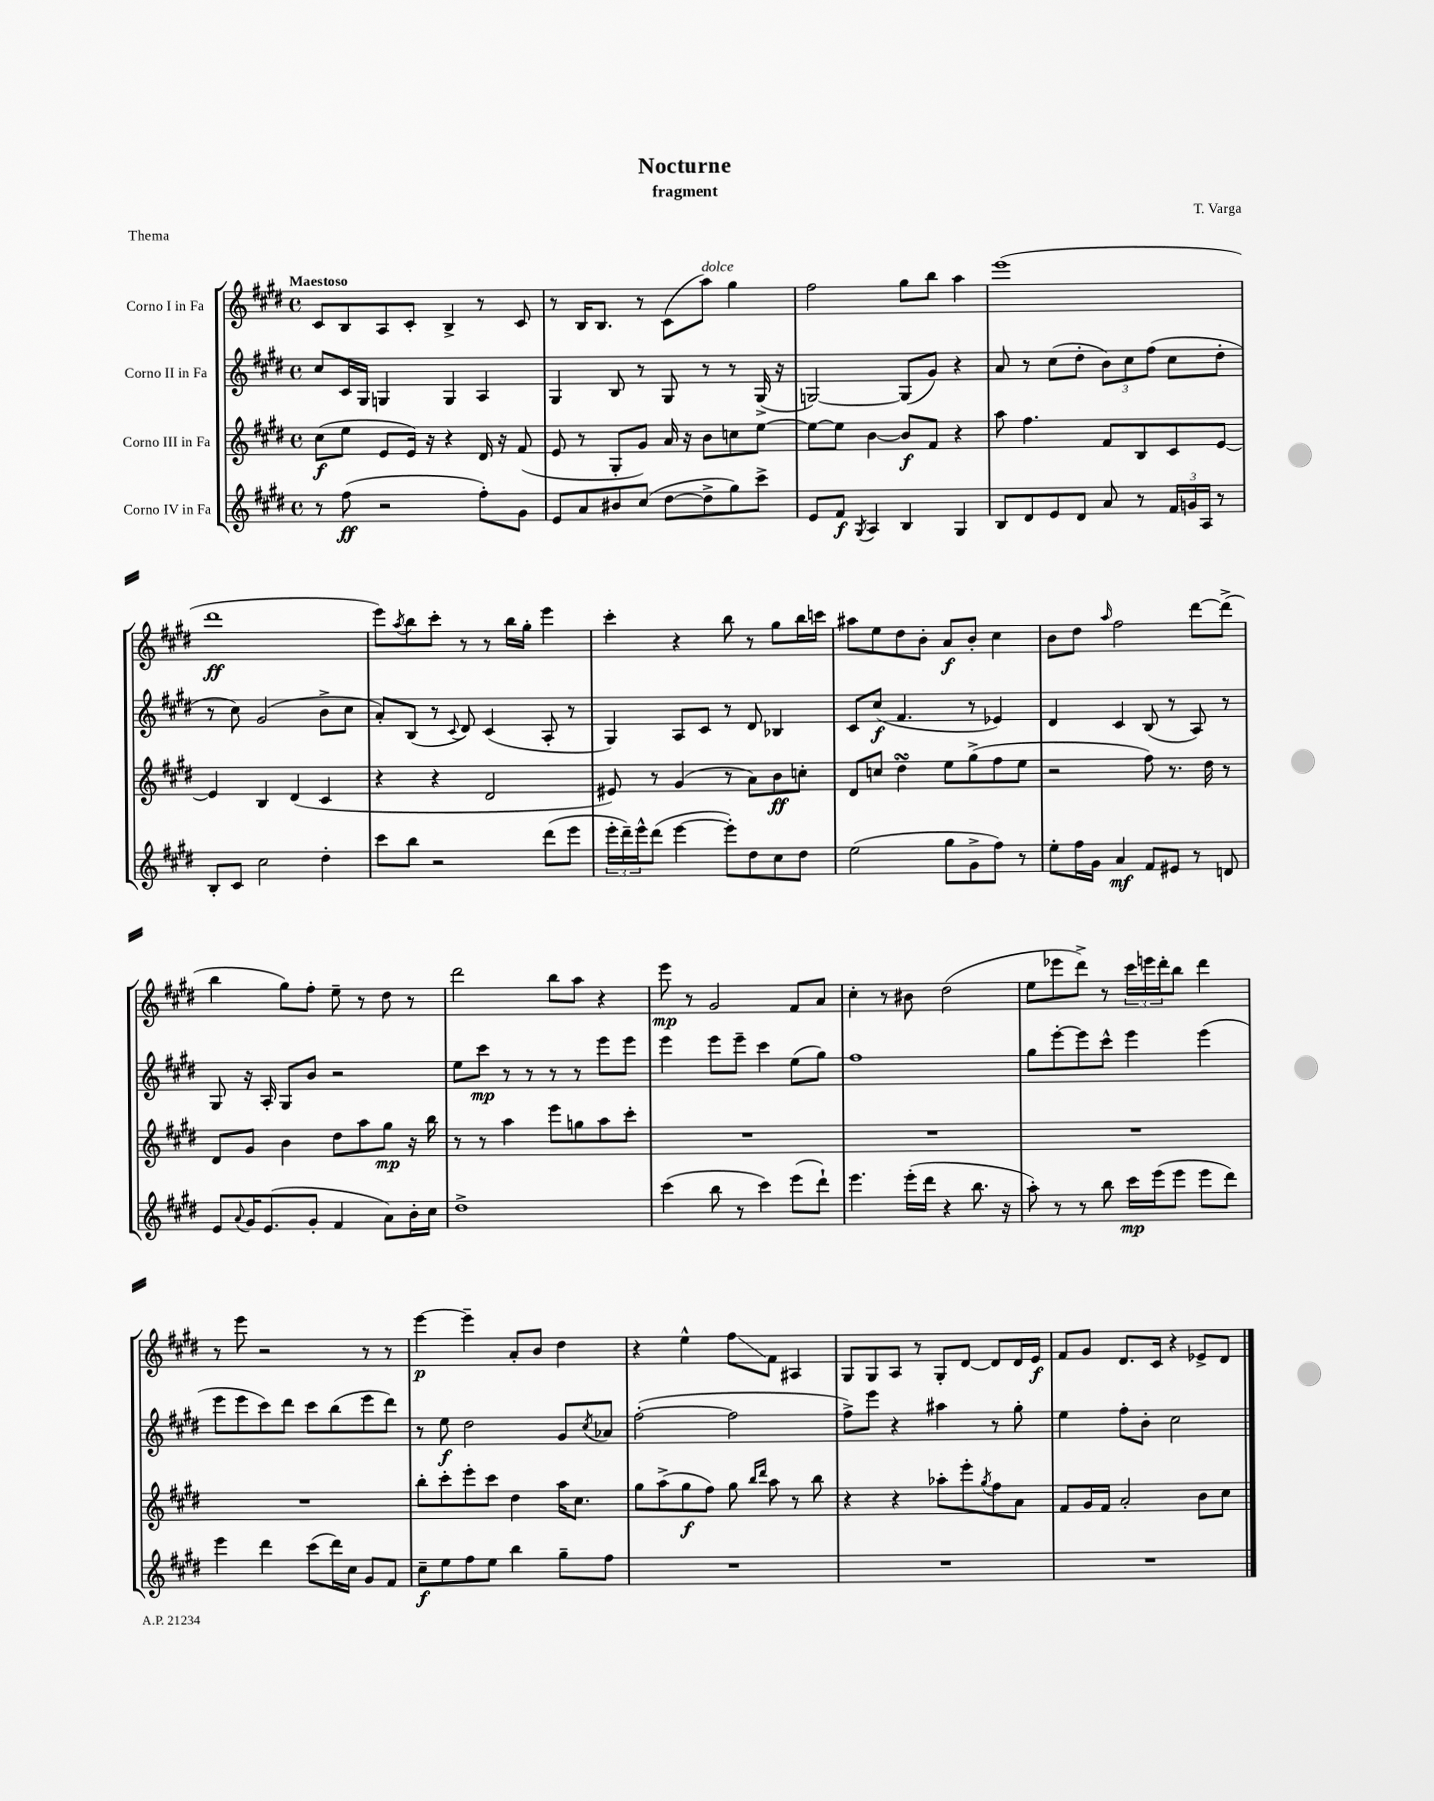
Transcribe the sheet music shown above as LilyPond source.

\header { title = "Nocturne" composer = "T. Varga" subtitle = "fragment" piece = "Thema" }
<<
\new StaffGroup <<
\new Staff = "s0" \with { instrumentName = "Corno I in Fa" } {
    \clef treble \key e \major \defaultTimeSignature \time 4/4 \tempo "Maestoso"
    cis'8 b8 a8 cis'8-. b4-> r8 cis'8 |
    r8 b16 b8. r8 cis'8( a''8^\markup { \italic "dolce" }) gis''4 |
    fis''2 gis''8 b''8 a''4 |
    e'''1( |
    dis'''1\ff |
    e'''8) \acciaccatura { a''8 } b''8 cis'''8-. r8 r8 b''16 gis''16-. e'''4 |
    cis'''4-. r4 b''8 r8 gis''8 b''16 c'''16 |
    ais''8 e''8 dis''8 b'8-. a'8\f b'8-. cis''4 |
    b'8 dis''8 \grace { a''16 } fis''2 dis'''8~ dis'''8->( |
    b''4 gis''8) fis''8-. e''8-- r8 dis''8 r8 |
    dis'''2 b''8 a''8 r4 |
    e'''8\mp r8 gis'2 fis'8 a'8 |
    cis''4-. r8 bis'8 dis''2( |
    e''8 ees'''8 dis'''8->) r8 \tuplet 3/2 { cis'''16 e'''16 dis'''16-. } b''8 dis'''4 |
    r8 e'''8 r2 r8 r8 |
    e'''4~\p e'''4-- a'8-. b'8 dis''4 |
    r4 e''4-^ fis''8\glissando fis'8 ais4 |
    gis8 gis8 a8 r8 gis8-. dis'8~ dis'8 dis'16 e'16\f |
    fis'8 gis'8 dis'8. cis'16 r4 ees'8-> dis'8 \bar "|." |
}
\new Staff = "s1" \with { instrumentName = "Corno II in Fa" } {
    \clef treble \key e \major \defaultTimeSignature \time 4/4
    cis''8 cis'16 gis16 g4 g4 a4 |
    gis4 b8 r8 gis8 r8 r8 gis16->( r16 |
    g2~) g8( gis'8) r4 |
    a'8 r8 cis''8( dis''8-. \tuplet 3/2 { b'8) cis''8 fis''8( } cis''8 dis''8-. |
    r8 cis''8) gis'2( b'8-> cis''8 |
    a'8-.) b8( r8 \appoggiatura { cis'8 } dis'8) cis'4( a8-. r8 |
    gis4) a8 cis'8 r8 dis'8 bes4 |
    cis'8 cis''8\f( fis'4. r8 ees'4) |
    dis'4 cis'4 b8( r8 a8) r8 |
    gis8 r16 a16-. gis8 b'8 r2 |
    e''8 cis'''8\mp r8 r8 r8 r8 e'''8 e'''8 |
    e'''4 e'''8 e'''8-- cis'''4 e''8( gis''8) |
    fis''1 |
    gis''8 e'''8~-. e'''8 cis'''8-^ e'''4 e'''4( |
    e'''8 e'''8 cis'''8) dis'''8 cis'''8 b''8( e'''8 dis'''8) |
    r8 e''8\f dis''2 gis'8 \acciaccatura { cis''8 } aes'8 |
    fis''2~-.( fis''2 |
    fis''8->) e'''8 r4 ais''4 r8 gis''8-. |
    e''4 fis''8-. b'8-. cis''2 \bar "|." |
}
\new Staff = "s2" \with { instrumentName = "Corno III in Fa" } {
    \clef treble \key e \major \defaultTimeSignature \time 4/4
    cis''8\f( e''8 e'8 e'16) r16 r4 dis'16 r16 fis'8( |
    e'8 r8 gis8-. gis'8) a'16 r16 b'8 c''8 e''8~ |
    e''8~ e''8 b'4~ b'8\f fis'8 r4 |
    a''8 fis''4. fis'8 b8 cis'8 e'8~ |
    e'4 b4 dis'4( cis'4 |
    r4 r4 dis'2 |
    eis'8) r8 gis'4( r8 a'8) b'8\ff c''8-. |
    dis'8 c''8 dis''4\turn e''8 gis''8->( fis''8 e''8 |
    r2 fis''8) r8. dis''16 r8 |
    dis'8 gis'8 b'4 dis''8 a''8 gis''8\mp r16 b''16 |
    r8 r8 a''4 e'''8 g''8 a''8 cis'''8-. |
    R1 |
    R1 |
    R1 |
    R1 |
    b''8-. cis'''8-. e'''8-. cis'''8 dis''4 a''16 cis''8. |
    gis''8 a''8->( gis''8\f fis''8) gis''8 \grace { b''16 dis'''16 } a''8 r8 b''8 |
    r4 r4 aes''8-. e'''8-. \acciaccatura { gis''8 } fis''8 a'8 |
    fis'8 gis'16 fis'16 a'2-. b'8 cis''8 \bar "|." |
}
\new Staff = "s3" \with { instrumentName = "Corno IV in Fa" } {
    \clef treble \key e \major \defaultTimeSignature \time 4/4
    r8 fis''8\ff( r2 fis''8-.) gis'8 |
    e'8 a'8 bis'8 cis''8( dis''8~ dis''8-> gis''8) cis'''8-> |
    e'8 fis'8\f \acciaccatura { gis8 } a4 b4 gis4 |
    b8 dis'8 e'8 dis'8 a'8 r8 \tuplet 3/2 { fis'16 g'16 a16 } r8 |
    b8-. cis'8 cis''2 dis''4-. |
    cis'''8 b''8 r2 dis'''8( e'''8 |
    \tuplet 3/2 { e'''16-. dis'''16--) e'''16-^ } dis'''8( e'''4~ e'''8-.) dis''8 cis''8 dis''8 |
    e''2( gis''8 gis'8-> fis''8) r8 |
    e''8-. fis''16 gis'16 a'4\mf fis'8 eis'8 r8 d'8 |
    e'8 \appoggiatura { a'8 } gis'16 e'8.( gis'8-. fis'4 a'8) b'16-. cis''16 |
    dis''1-> |
    cis'''4( b''8 r8 cis'''4) e'''8( dis'''8-!) |
    e'''4. e'''16-.( dis'''16 r4 b''8. r16 |
    a''8-.) r8 r8 b''8 cis'''16\mp e'''16( e'''8 e'''8 dis'''8) |
    e'''4 dis'''4 cis'''8( dis'''16) cis''16 gis'8 fis'8 |
    cis''8--\f e''8 fis''8 e''8 b''4 gis''8-- fis''8 |
    R1 |
    R1 |
    R1 \bar "|." |
}
>>
>>
\layout { \context { \Score \remove "Bar_number_engraver" } }
